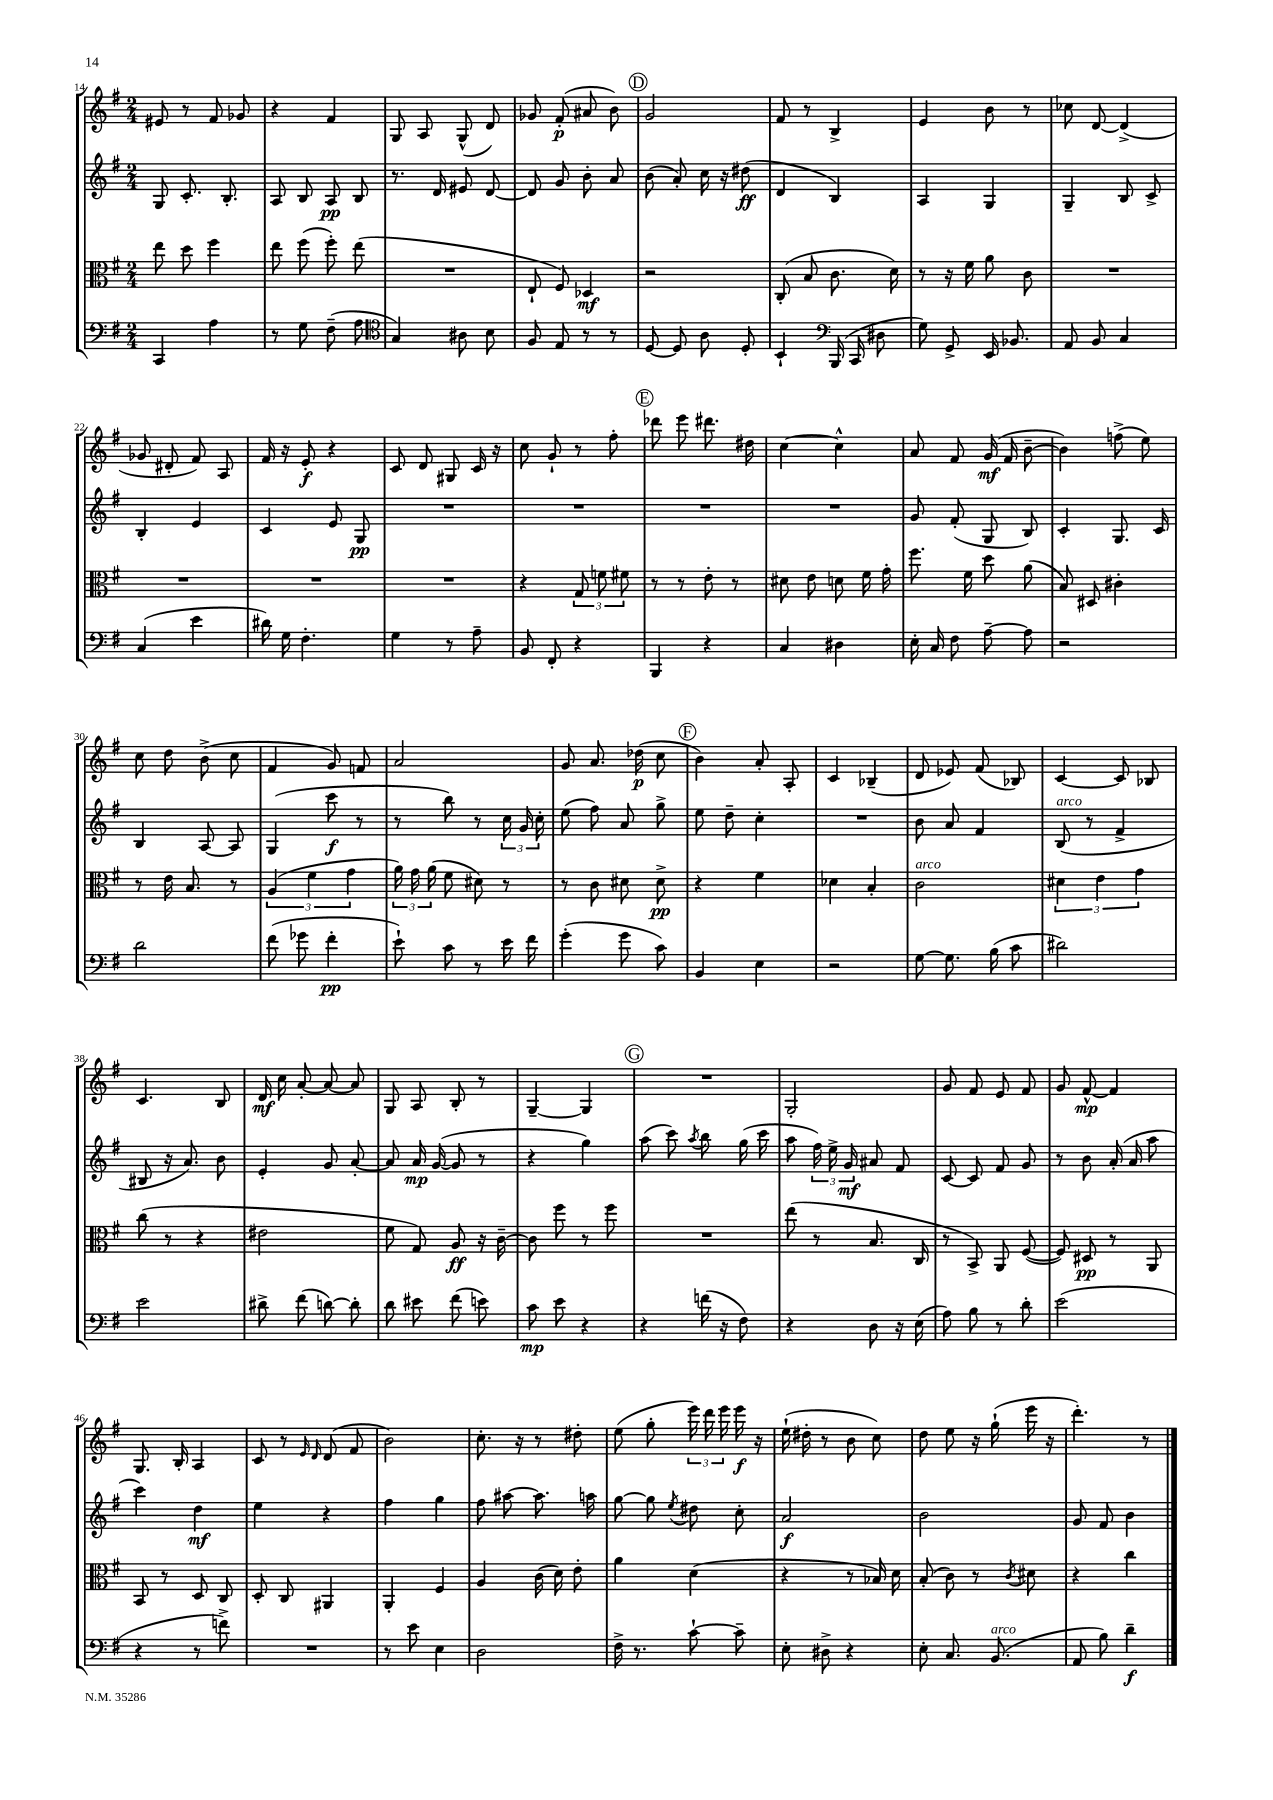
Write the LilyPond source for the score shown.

<<
\new StaffGroup <<
\new Staff = "s0" {
    \clef treble \key g \major \numericTimeSignature \time 2/4
    \autoBeamOff eis'8 r8 fis'8 ges'8 |
    r4 fis'4 |
    g8 a8 g8-^( d'8) |
    ges'8 fis'8-.\p( ais'8 b'8) |
    \mark \markup { \circle "D" } g'2 |
    fis'8 r8 b4-> |
    e'4 b'8 r8 |
    ces''8 d'8~ d'4->( |
    ges'8 dis'8-. fis'8) a8 |
    fis'16 r16 e'8-.\f r4 |
    c'8 d'8 gis8 c'16 r16 |
    c''8 g'8-! r8 fis''8-. |
    \mark \markup { \circle "E" } des'''8 e'''8 dis'''8. dis''16 |
    c''4~ c''4-^ |
    a'8 fis'8 g'16\mf( fis'16 b'8~-- |
    b'4) f''8->( e''8) |
    c''8 d''8 b'8->( c''8 |
    fis'4 g'8) f'8 |
    a'2 |
    g'8 a'8. des''16\p( c''8 |
    \mark \markup { \circle "F" } b'4) a'8-. a8-. |
    c'4 bes4--( |
    d'8 ees'8) fis'8( bes8) |
    c'4~ c'8 bes8 |
    c'4. b8 |
    d'16\mf c''16 a'8~-. a'8~ a'8 |
    g8 a8 b8-. r8 |
    g4~-- g4 |
    \mark \markup { \circle "G" } R2 |
    g2-. |
    g'8 fis'8 e'8 fis'8 |
    g'8 fis'8~-^\mp fis'4 |
    g8. b16-. a4 |
    c'8 r8 \grace { e'16 d'16 } d'8( fis'8 |
    b'2) |
    c''8.-. r16 r8 dis''8-. |
    e''8( g''8-. \tuplet 3/2 { e'''16) d'''16 e'''16 } e'''16\f r16 |
    e''16-!( dis''16-. r8 b'8 c''8) |
    d''8 e''8 r16 g''16-!( e'''16 r16 |
    d'''4.-.) r8 \bar "|." |
}
\new Staff = "s1" {
    \clef treble \key g \major \numericTimeSignature \time 2/4
    \autoBeamOff g8 c'8.-. b8.-. |
    a8 b8 a8\pp b8 |
    r8. d'16 eis'8 d'8~ |
    d'8 g'8 b'8-. a'8 |
    \mark \markup { \circle "D" } b'8( a'8-.) c''16 r16 dis''8\ff( |
    d'4 b4) |
    a4 g4 |
    g4-- b8 c'8-> |
    b4-. e'4 |
    c'4 e'8 g8\pp |
    R2 |
    R2 |
    \mark \markup { \circle "E" } R2 |
    R2 |
    g'8 fis'8-.( g8 b8) |
    c'4-. g8. c'16 |
    b4 a8~ a8 |
    g4( c'''8\f r8 |
    r8 b''8) r8 \tuplet 3/2 { c''16 g'16 c''16-. } |
    e''8( fis''8) a'8 g''8-> |
    \mark \markup { \circle "F" } e''8 d''8-- c''4-. |
    R2 |
    b'8 a'8 fis'4 |
    b8^\markup { \italic "arco" }( r8 fis'4-> |
    bis8 r16 a'8.) b'8 |
    e'4-. g'8 a'8~-. |
    a'8 a'16\mp g'16~( g'8 r8 |
    r4 g''4) |
    \mark \markup { \circle "G" } a''8( c'''8) \acciaccatura { a''8 } b''8 g''16( c'''16 |
    a''8 \tuplet 3/2 { fis''16) e''16-> g'16\mf } ais'8 fis'8 |
    c'8~ c'8 fis'8 g'8 |
    r8 b'8 a'16-.( a'16 a''8 |
    c'''4) d''4\mf |
    e''4 r4 |
    fis''4 g''4 |
    fis''8 ais''8~ ais''8. a''16 |
    g''8~ g''8 \acciaccatura { e''8 } dis''8 c''8-. |
    a'2\f |
    b'2 |
    g'8 fis'8 b'4 \bar "|." |
}
\new Staff = "s2" {
    \clef alto \key g \major \numericTimeSignature \time 2/4
    \autoBeamOff e''8 d''8 fis''4 |
    e''8 fis''8( fis''8-.) e''8( |
    R2 |
    e8-! fis8) des4\mf |
    \mark \markup { \circle "D" } r2 |
    c8-.( b8 c'8. d'16) |
    r8 r16 fis'16 a'8 c'8 |
    R2 |
    R2 |
    R2 |
    R2 |
    r4 \tuplet 3/2 { g8 f'8 fis'8 } |
    \mark \markup { \circle "E" } r8 r8 e'8-. r8 |
    dis'8 e'8 d'8 fis'16 g'16-. |
    fis''8. fis'16 d''8 a'8( |
    b8) dis8 cis'4-. |
    r8 e'16 b8. r8 |
    \tuplet 3/2 { a4( fis'4 g'4 } |
    \tuplet 3/2 { a'16) g'16 a'16( } fis'8 dis'8) r8 |
    r8 c'8 dis'8 dis'8->\pp |
    \mark \markup { \circle "F" } r4 fis'4 |
    des'4 b4-. |
    c'2^\markup { \italic "arco" } |
    \tuplet 3/2 { dis'4 e'4 g'4 } |
    c''8( r8 r4 |
    eis'2 |
    fis'8 g8) a8\ff r16 c'16~-- |
    c'8 fis''8 r8 fis''8 |
    \mark \markup { \circle "G" } R2 |
    e''8( r8 b8. c16 |
    r8 b,8->) a,8 fis8~( |
    fis8) dis8\pp r8 a,8 |
    b,8 r8 d8 c8 |
    d8-. c8 ais,4 |
    a,4-. fis4 |
    a4 c'16( d'16) e'8-. |
    a'4 d'4( |
    r4 r8 bes16) d'16 |
    b8-.( c'8) r8 \acciaccatura { c'8 } dis'8 |
    r4 c''4 \bar "|." |
}
\new Staff = "s3" {
    \clef bass \key g \major \numericTimeSignature \time 2/4
    \autoBeamOff c,4 a4 |
    r8 g8 fis8--( a8 |
    \clef tenor g4) ais8 b8 |
    fis8 e8 r8 r8 |
    \mark \markup { \circle "D" } d8~ d8 a8 d8-. |
    b,4-! \clef bass b,,16( c,16 dis8 |
    g8) g,8-> e,16 bes,8. |
    a,8 b,8 c4 |
    c4( e'4 |
    dis'16) g16 fis4.-. |
    g4 r8 a8-- |
    b,8 fis,8-. r4 |
    \mark \markup { \circle "E" } b,,4 r4 |
    c4 dis4 |
    e16-. c16 fis8 a8~-- a8 |
    r2 |
    d'2 |
    fis'8( ges'8 fis'4-.\pp |
    e'8-!) c'8 r8 e'16 fis'16 |
    g'4-.( g'8 c'8) |
    \mark \markup { \circle "F" } b,4 e4 |
    r2 |
    g8~ g8. b16( c'8 |
    dis'2) |
    e'2 |
    dis'8-> fis'8( d'8~) d'8-. |
    d'8 eis'8 fis'8( e'8) |
    c'8\mp e'8 r4 |
    \mark \markup { \circle "G" } r4 f'16( r16 fis8) |
    r4 d8 r16 e16( |
    a8) b8 r8 d'8-. |
    e'2( |
    r4 r8 f'8->) |
    R2 |
    r8 e'8 e4 |
    d2 |
    fis16-> r8. c'8~-! c'8-- |
    e8-. dis8-> r4 |
    e8-. c8. b,8.^\markup { \italic "arco" }( |
    a,8 b8) d'4--\f \bar "|." |
}
>>
>>
\layout { \context { \Score currentBarNumber = #14 } }
